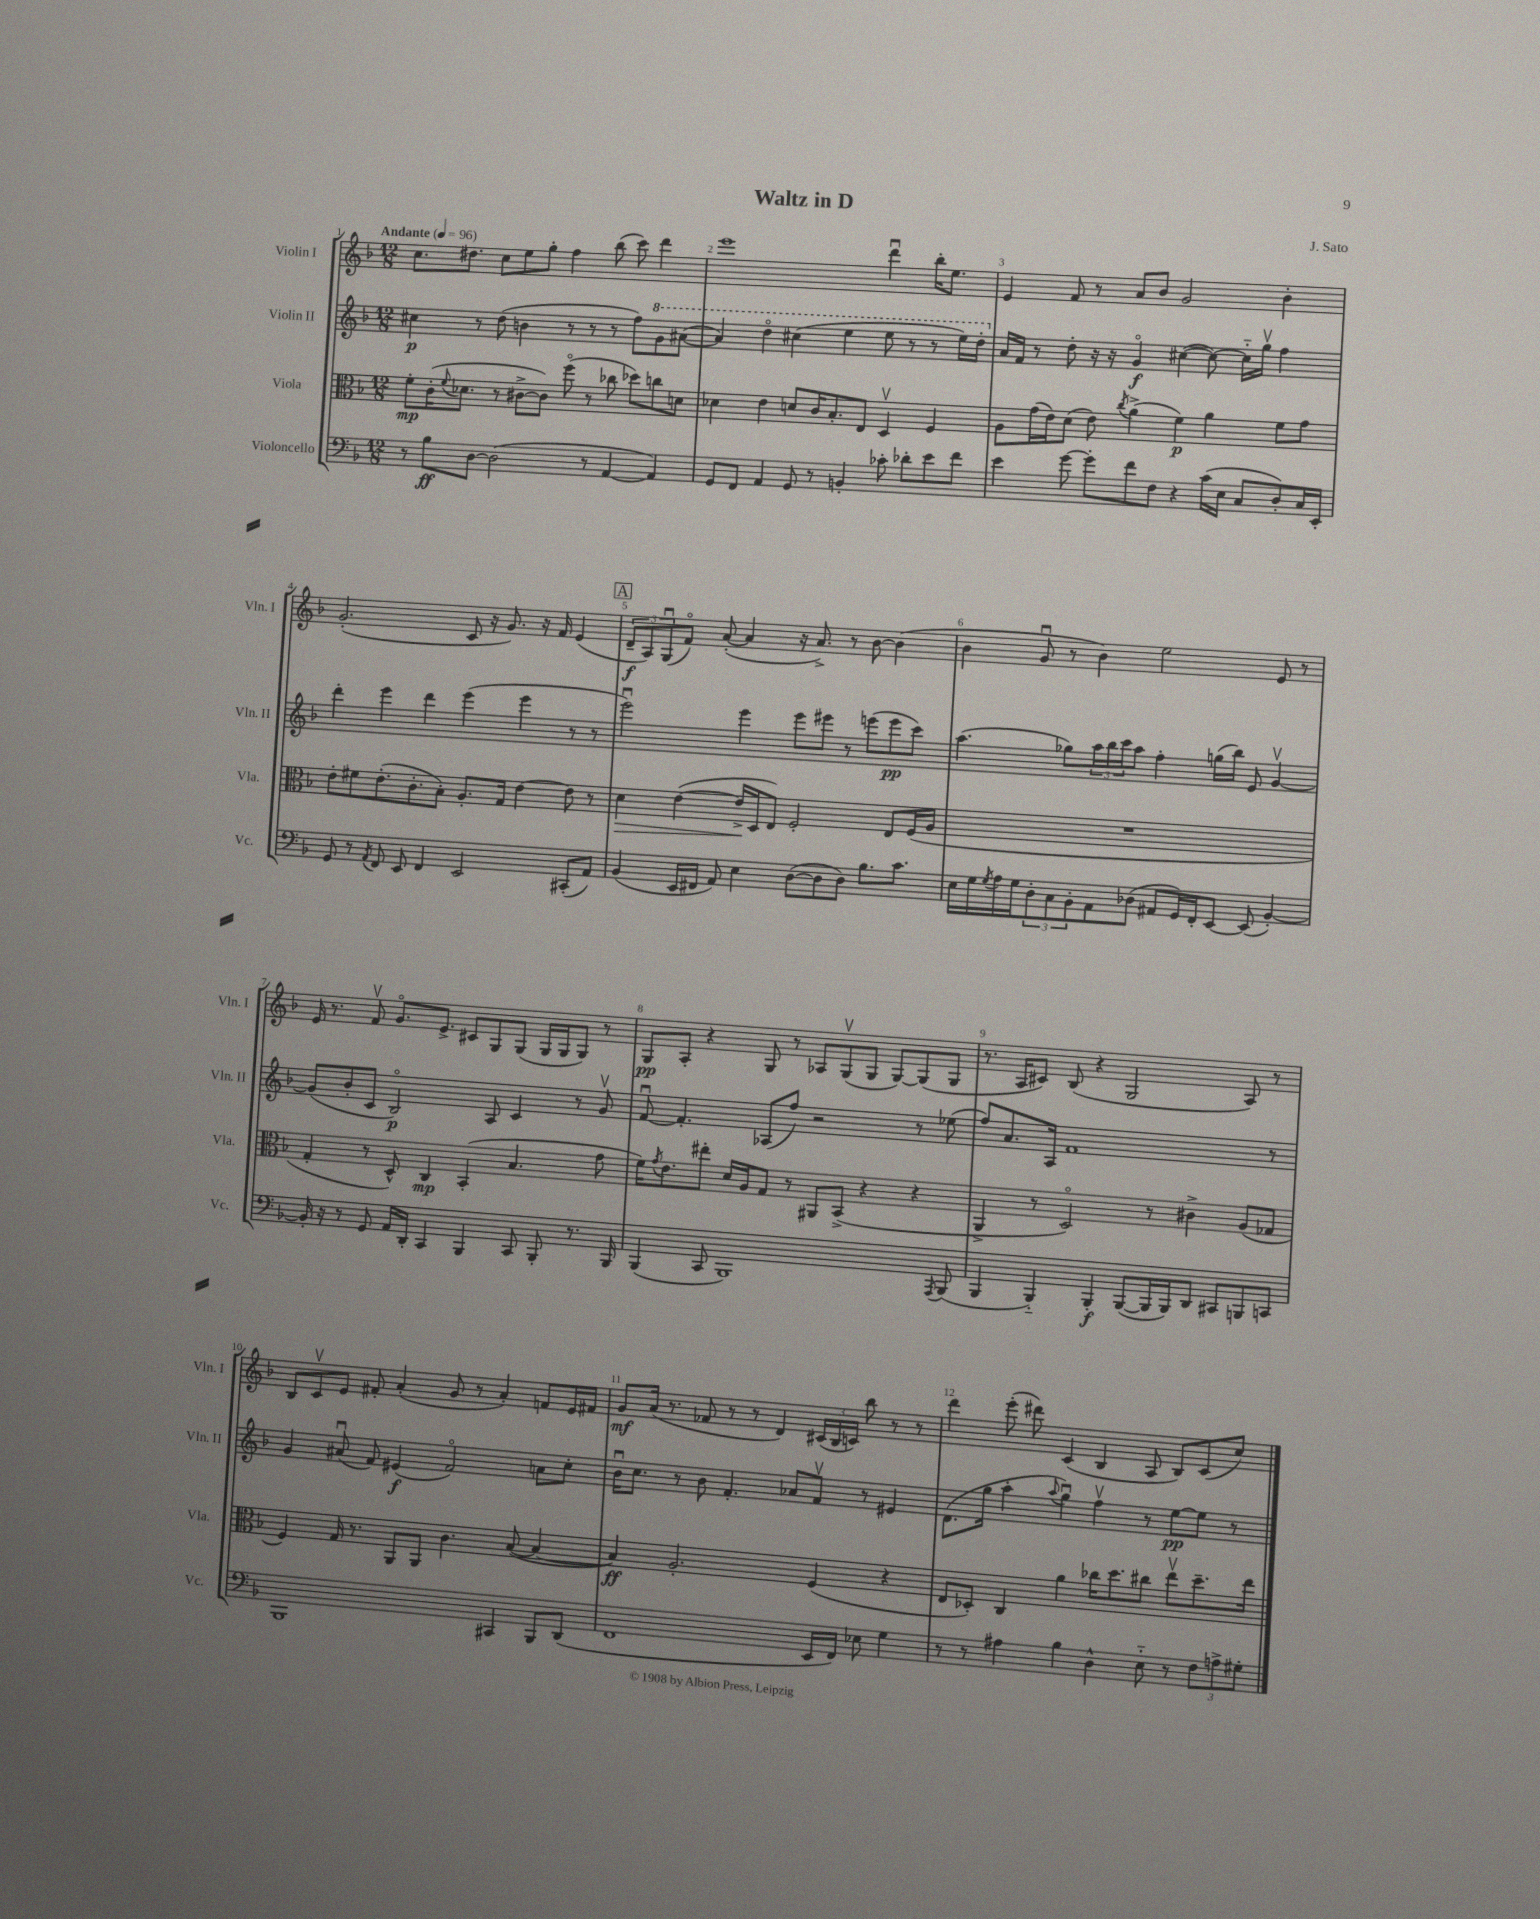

**kern	**kern	**kern	**kern
*staff4	*staff3	*staff2	*staff1
*clefF4	*clefC3	*clefG2	*clefG2
*k[b-]	*k[b-]	*k[b-]	*k[b-]
*M12/8	*M12/8	*M12/8	*M12/8
*MM96	*MM96	*MM96	*MM96
8r	8f'\L	4cc#\	8.cc\L
8B-\L	(16c'\K	.	.
.	8qqf/	.	.
.	8.d-\J	.	8.dd#\J
[8D\J	.	8r	.
(2D\]	8r	(8dd\	8cc\L
.	[8c#^\L	4b\	8ee\
.	8c#\]J)	.	8gg'\J
.	(8ffo\	8r	4ff\
8r	8r	8r	.
[4AA/	8cc-\	8r	(8bb-\
.	8dd-\L)	8ff\L)	8ccc\)
4AA/])	8cc\	8gg\	4ddd\
.	8d\J	([8aa#\J	.
=	=	=	=
8GG/L	4d-\	4aa#/])	1eee
8FF/J	.	.	.
4AA/	4e\	4dddo\	.
8GG/	8d/L	(4ccc#\	.
8r	16c/K	.	.
.	8.B-'/	.	.
4BB'/	.	4eee\	.
.	8E/J	.	.
8c-'\	4Dv/	8eee\	4dddu\
8d-'\L	.	8r	.
8e\	4F/	8r	16bb-'\LK
.	.	.	8.ee\J
8f\J	.	16eee\LL)	.
.	.	16ddd'\JJ	.
=	=	=	=
4e\	8A\L	16a/LL	4e/
.	.	16f/JJ	.
.	(16g\L	8r	.
.	16e\J)	.	.
[8g\	(8d\J	8dd'\	8f/
8g'\]L	8e\)	16r	8r
.	.	16r	.
.	8qcc/	.	.
8f\	(4a^\	4go/	8a/L
8F\J	.	.	8b-/J
4r	4f\)	([4cc#\	2g/
(16c\LL	4a\	8cc#\_)	.
16E\JJ	.	.	.
8C/L	.	16cc#'~\]LL	.
.	.	16ggv\JJ	.
8D'/)	8f\L	4ff\	4b-'\
16C/L	8g\J	.	.
16EE'/JJ	.	.	.
=	=	=	=
8GG/	8e'\L	4ddd'\	(2.g'/
8r	8f#\	.	.
8qAA/	.	.	.
8FF/	(8.e'\	4eee\	.
8EE/	.	.	.
.	8.c'\	.	.
4FF/	.	4ddd\	.
.	8B-'\J)	.	.
2EE/	8.A'/L	(4eee\	8c/
.	.	.	16r
.	16G/Jk	.	8.g/)
.	[4e\	4eee\	.
.	.	.	16r
.	.	.	16f/
(8CC#'/L	8e\]	8r	(4e/
8AA/J)	8r	8r	.
=	=	=	=
(4BB-/	4d\	2eeeu\)	12d~/L
.	.	.	12A/)
.	.	.	(12Gu/
16EE/LL	([4e\	.	8fo/J)
16FF#/JJ	.	.	.
8AA/)	.	.	([8a'/
4E\	16e^/]LL	4eee\	4a/]
.	16D/J	.	.
.	8E/J)	.	.
([8D\L	2F'/	8eee\L	16r
.	.	.	8.a^/)
8D\]	.	8eee#\J	.
8D\J)	.	8r	8r
8.B-\L	.	(8eee\L	[8b-\
.	8E/L	8eee\	(4b-\]
8.c\J	.	.	.
.	(16F/L	8ccc\J)	.
.	16A/JJ	.	.
=	=	=	=
16E\LL	1.r	(4.aa\	4b-\
16G\	.	.	.
8qG/	.	.	.
16A\	.	.	.
16G\J	.	.	.
12D'\	.	.	8gu/
12C\	.	.	.
.	.	8gg-\L)	8r
12BB-'\	.	.	.
8AA\	.	24aa\L	4b-\)
.	.	24bb-\	.
.	.	24ccc\J	.
(8D-\J	.	8aa\J	.
8AA#/L	.	4ff'\	2ee\
16GG/L)	.	.	.
16FF'/J	.	.	.
[8EE/J	.	(16gg\LL	.
.	.	16bb-\JJ)	.
(8EE/]	.	8e/	.
[4BB-'/)	.	[4gv/	8e/
.	.	.	8r
=	=	=	=
16BB-'/]	4G'/	(8g/]L	16e/
16r	.	.	8.r
8r	.	8b-'/	.
8GG/	8r	8c/J	8fv/
16AA/LL	8D^^/)	2B-o/)	8.go/L
16DD'/JJ	.	.	.
4CC/	4C/	.	.
.	.	.	8.e^/J
4BBB-/	(4BB-'/	.	8c#/L
.	.	8A/	8G/
8CC/	4.B-/	4c/	(8G/J
8BBB-'/	.	.	16G/LL
.	.	.	16G/J
8.r	.	8r	8G/J)
.	8g\	8gv/	8r
16BBB-/	.	.	.
=	=	=	=
(4BBB-/	16f\LK)	[8fu/	8G/L
.	8qg/	.	.
.	8.e\	.	.
.	.	4.f'/]	8A'/J
8CC/	8ee#'\J	.	4r
1BBB-)	16d/LL	.	.
.	16A/J	.	.
.	8G/J	(8A-/L	8G/
.	8r	8ff/J)	8r
.	8AA#/L	2r	8A-/L
.	(8BB-^/J	.	(8Gv/
.	4r	.	8G/J
.	.	.	[8G/L)
.	4r	8r	(8G/]
8qAAA/	.	.	.
(8BBB-/	.	(8ee-\	8G/J
=	=	=	=
4BBB-/	4AA^/	8ff/L)	8.r
.	.	8.a/	.
.	.	.	16A/LK
4BBB-'~/)	8r	.	8c#/J)
.	.	16A/Jk	.
.	2Do/)	1f	(8B-/
4BBB-'/	.	.	4r
([8BBB-/L	.	.	2G/
16BBB-/]L	8r	.	.
16BBB-/J)	.	.	.
8DD/J	4c#^\	.	.
8CC#/L	.	.	.
8BBB/	(8A/L	.	8A/)
8CC/J	8G-/J	8r	8r
=	=	=	=
1BBB-	4F/)	4g/	8B-/L
.	.	.	8cv/
.	16G/	(8a#u/	8e/J
.	8.r	.	.
.	.	8f/)	8f#'/
.	8AA/L	(4e#/	(4a'/
.	8AA/J	.	.
.	4.c\	2fo/)	8g/
.	.	.	8r
4CC#/	.	.	4a'/)
.	([8B-/	.	.
8BBB-/L	4B-/_	8a\L	8f/L
(8DD/J	.	8cc'\J	16e/L
.	.	.	16f#/JJ
=	=	=	=
1FF	4B-/])	16b-u\LK	8g/L
.	.	8.cc\J	.
.	.	.	(16a/Jk
.	.	.	8.r
.	2.A'/	8r	.
.	.	8b-\	8f-/
.	.	4.f'/	8r
.	.	.	8r
.	.	.	4d/)
.	.	8a-/L	.
16EE/LL	(4F/	8fv/J	(24c#/LL
.	.	.	24B-/
16FF/JJ)	.	.	.
.	.	.	24c/JJ)
8E-\	.	8r	8bb-\
4G\	4r	4e#/	8r
.	.	.	8r
=	=	=	=
8r	8E/L	(8.d\L	4ddd\
8r	8D-'/J)	.	.
.	.	16gg\Jk	.
4A#\	4C/	4aa'\	(8eee'\
.	.	.	8ddd#\)
.	.	8qqaa/	.
4B-\	4a\	4ggu\)	(4c/
4D^^\	16cc-\LK	4ffv\	4B-/
.	8.dd\	.	.
8E'~\	8cc#\J	8r	8A/
8r	8eev\L	[8ee\L	8B-/L)
12F\L	8.dd~\	8ee\]J	(8c/
12A^\	.	.	.
.	.	8r	8cc/J)
12G#'\J	.	.	.
.	16ee\Jk	.	.
==	==	==	==
*-	*-	*-	*-
